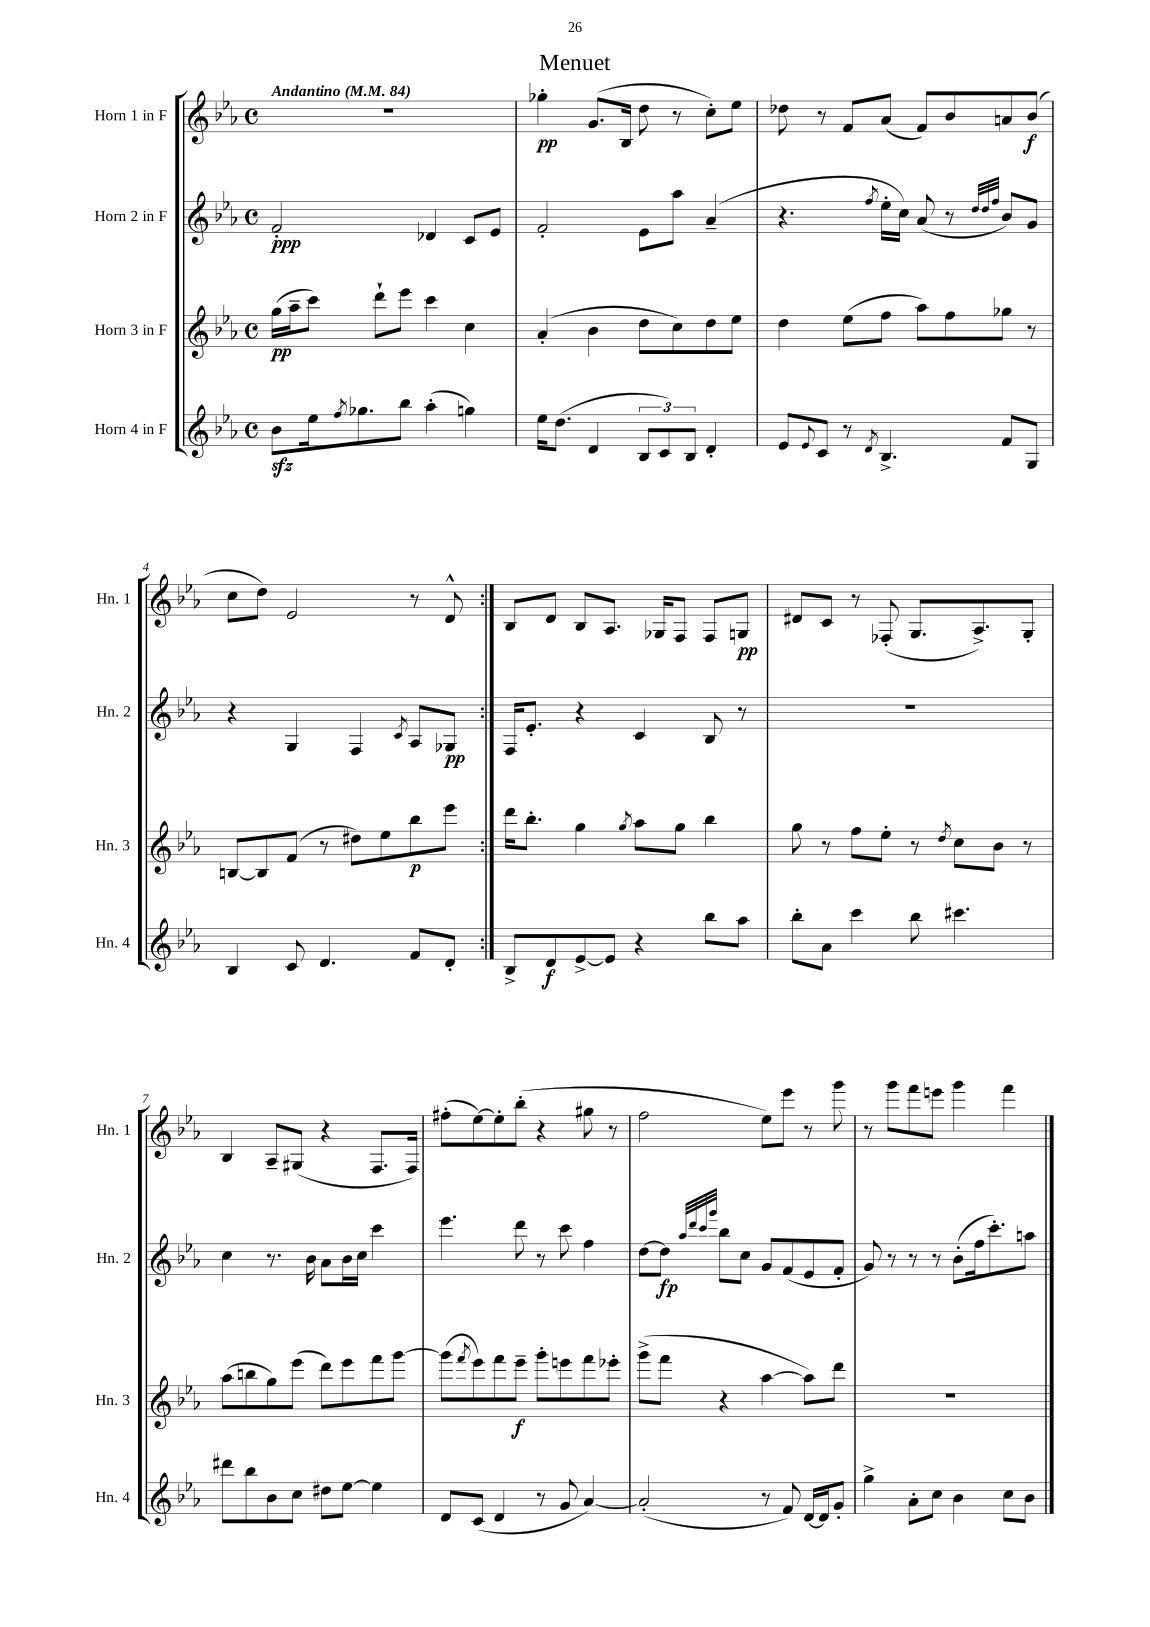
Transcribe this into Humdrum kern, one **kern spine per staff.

**kern	**dynam	**kern	**dynam	**kern	**dynam	**kern	**dynam
*part4	*part4	*part3	*part3	*part2	*part2	*part1	*part1
*staff4	*staff4	*staff3	*staff3	*staff2	*staff2	*staff1	*staff1
*I"Horn 4 in F	*	*I"Horn 3 in F	*	*I"Horn 2 in F	*	*I"Horn 1 in F	*
*I'Hn. 4	*	*I'Hn. 3	*	*I'Hn. 2	*	*I'Hn. 1	*
*clefG2	*	*clefG2	*	*clefG2	*	*clefG2	*
*k[b-e-a-]	*	*k[b-e-a-]	*	*k[b-e-a-]	*	*k[b-e-a-]	*
*M4/4	*	*M4/4	*	*M4/4	*	*M4/4	*
*met(c)	*	*met(c)	*	*met(c)	*	*met(c)	*
*MM84	*	*MM84	*	*MM84	*	*MM84	*
=1	=1	=1	=1	=1	=1	=1	=1
!	!	!	!	!	!	!LO:TX:a:B:t=Andantino	!
8b-zz\L	.	(16gg\LL	pp	2f'/	ppp	1r	.
.	.	16aa-~\J	.	.	.	.	.
16ee-\k	.	8ccc\J)	.	.	.	.	.
8qff/	.	.	.	.	.	.	.
8.gg-X\	.	.	.	.	.	.	.
.	.	8ddd`\L	.	.	.	.	.
8bb-\J	.	8eee-\J	.	.	.	.	.
(4aa-'\	.	4ccc\	.	4d-X/	.	.	.
4ggn\)	.	4cc\	.	8c/L	.	.	.
.	.	.	.	8e-/J	.	.	.
=2	=2	=2	=2	=2	=2	=2	=2
16ee-\KL	.	(4a-'/	.	2f'/	.	4gg-X'\	pp
(8.dd\J	.	.	.	.	.	.	.
4d/	.	4b-\	.	.	.	(8.g/L	.
.	.	.	.	.	.	16B-/Jk	.
12B-/L	.	8dd\L	.	8e-\L	.	8dd\	.
12c/)	.	.	.	.	.	.	.
.	.	8cc\)	.	8aa-\J	.	8r	.
12B-/J	.	.	.	.	.	.	.
4d'/	.	8dd\	.	(4a-~/	.	8cc'\L)	.
.	.	8ee-\J	.	.	.	8ee-\J	.
=3	=3	=3	=3	=3	=3	=3	=3
8e-/L	.	4dd\	.	4.r	.	8dd-X\	.
8qqe-/	.	.	.	.	.	.	.
8c/J	.	.	.	.	.	8r	.
8r	.	(8ee-\L	.	.	.	8f/L	.
8qd/	.	.	.	8qff/	.	.	.
4.B-^/	.	8ff\J	.	16ee-'\LL	.	(8a-/J	.
.	.	.	.	16cc\JJ)	.	.	.
.	.	8aa-\L)	.	(8a-/	.	8f/L)	.
.	.	8ff\	.	8r	.	8b-/	.
.	.	.	.	32qqdd/LLL	.	.	.
.	.	.	.	32qqdd/	.	.	.
.	.	.	.	32qqff/JJJ	.	.	.
8f/L	.	8gg-X\J	.	8b-/L)	.	8an/	.
8G/J	.	8r	.	8g/J	.	(8b-/J	f
!!LO:LB:g=z
=4	=4	=4	=4	=4	=4	=4	=4
4B-/	.	[8Bn/L	.	4r	.	8cc\L	.
.	.	8B/]	.	.	.	8dd\J)	.
8c/	.	(8f/J	.	4G/	.	2e-/	.
4.d/	.	8r	.	.	.	.	.
.	.	8dd#X\L)	.	4F/	.	.	.
.	.	8ee-\	.	.	.	.	.
.	.	.	.	8qc/	.	.	.
8f/L	.	8bb-\	p	8A-/L	.	8r	.
8d'/J	.	8eee-\J	.	8G-X/J	pp	8d^^/	.
=5:|!	=5:|!	=5:|!	=5:|!	=5:|!	=5:|!	=5:|!	=5:|!
8B-^/L	.	16ddd\KL	.	16F/KL	.	8B-/L	.
.	.	8.bb-'\J	.	8.e-'/J	.	.	.
8d/	f	.	.	.	.	8d/J	.
[8e-^/	.	4gg\	.	4r	.	8B-/L	.
8e-/J]	.	.	.	.	.	8.A-/J	.
.	.	8qgg/	.	.	.	.	.
4r	.	8aa-\L	.	4c/	.	.	.
.	.	.	.	.	.	16G-X/KL	.
.	.	8gg\J	.	.	.	8F/J	.
8bb-\L	.	4bb-\	.	8B-/	.	8F/L	.
8aa-\J	.	.	.	8r	.	8Gn/J	pp
=6	=6	=6	=6	=6	=6	=6	=6
8bb-'\L	.	8gg\	.	1r	.	8d#X/L	.
8a-\J	.	8r	.	.	.	8c/J	.
4ccc\	.	8ff\L	.	.	.	8r	.
.	.	8ee-'\J	.	.	.	(8F-X'/	.
8bb-\	.	8r	.	.	.	8.G/L	.
.	.	8qdd/	.	.	.	.	.
4.ccc#X\	.	8cc\L	.	.	.	.	.
.	.	.	.	.	.	8.A-^/)	.
.	.	8b-\J	.	.	.	.	.
.	.	8r	.	.	.	8G'/J	.
!!LO:LB:g=z
=7	=7	=7	=7	=7	=7	=7	=7
8ddd#X\L	.	(8aa-\L	.	4cc\	.	4B-/	.
8bb-\	.	8bbn\	.	.	.	.	.
8b-\	.	8gg\)	.	8.r	.	8A-~/L	.
8cc\J	.	(8eee-\J	.	.	.	(8G#X/J	.
.	.	.	.	16b-\	.	.	.
8dd#X\L	.	8ddd\L)	.	8a-\L	.	4r	.
[8ee-\J	.	8eee-\	.	16b-\L	.	.	.
.	.	.	.	16cc\JJ	.	.	.
4ee-\]	.	8fff\	.	4ccc\	.	8.F/L	.
.	.	[8ggg\J	.	.	.	.	.
.	.	.	.	.	.	16F/Jk)	.
=8	=8	=8	=8	=8	=8	=8	=8
8d/L	.	(8ggg\L]	.	4.eee-\	.	(8ff#X'\L	.
.	.	8qfff/	.	.	.	.	.
(8c/J	.	8eee-\)	.	.	.	[8ee-\)	.
4d/	.	8fff\	.	.	.	8ee-'\]	.
.	.	8eee-~\J	f	8ddd\	.	(8bb-'\J	.
8r	.	8ggg'\L	.	8r	.	4r	.
8g/	.	8eeen\	.	8ccc\	.	.	.
[4a-/)	.	8fff\	.	4ff\	.	8gg#X\	.
.	.	8eee-X'\J	.	.	.	8r	.
=9	=9	=9	=9	=9	=9	=9	=9
(2a-'/]	.	(8ggg^\L	.	[8dd\L	.	2ff\	.
.	.	8fff\J	.	8dd\J]	fp	.	.
.	.	.	.	32qqaa-/LLL	.	.	.
.	.	.	.	32qqddd/	.	.	.
.	.	.	.	32qqccc/	.	.	.
.	.	.	.	32qqggg/JJJ	.	.	.
.	.	4r	.	8bb-\L	.	.	.
.	.	.	.	8cc\J	.	.	.
8r	.	[4aa-\	.	8g/L	.	8ee-\L)	.
8f/)	.	.	.	(8f/	.	8eee-\J	.
[16d/LL	.	8aa-\L])	.	8e-/	.	8r	.
16d/J]	.	.	.	.	.	.	.
8g'/J	.	8ddd\J	.	8f'/J	.	8ggg\	.
=10	=10	=10	=10	=10	=10	=10	=10
4gg^\	.	1r	.	8g/)	.	8r	.
.	.	.	.	8r	.	8ggg\L	.
8a-'\L	.	.	.	8r	.	8fff\	.
8cc\J	.	.	.	8r	.	8eeen\J	.
4b-\	.	.	.	(8b-'\L	.	4ggg\	.
.	.	.	.	16ff\k	.	.	.
.	.	.	.	8.ccc'\)	.	.	.
8cc\L	.	.	.	.	.	4fff\	.
8b-\J	.	.	.	8aan\J	.	.	.
==	==	==	==	==	==	==	==
*-	*-	*-	*-	*-	*-	*-	*-
